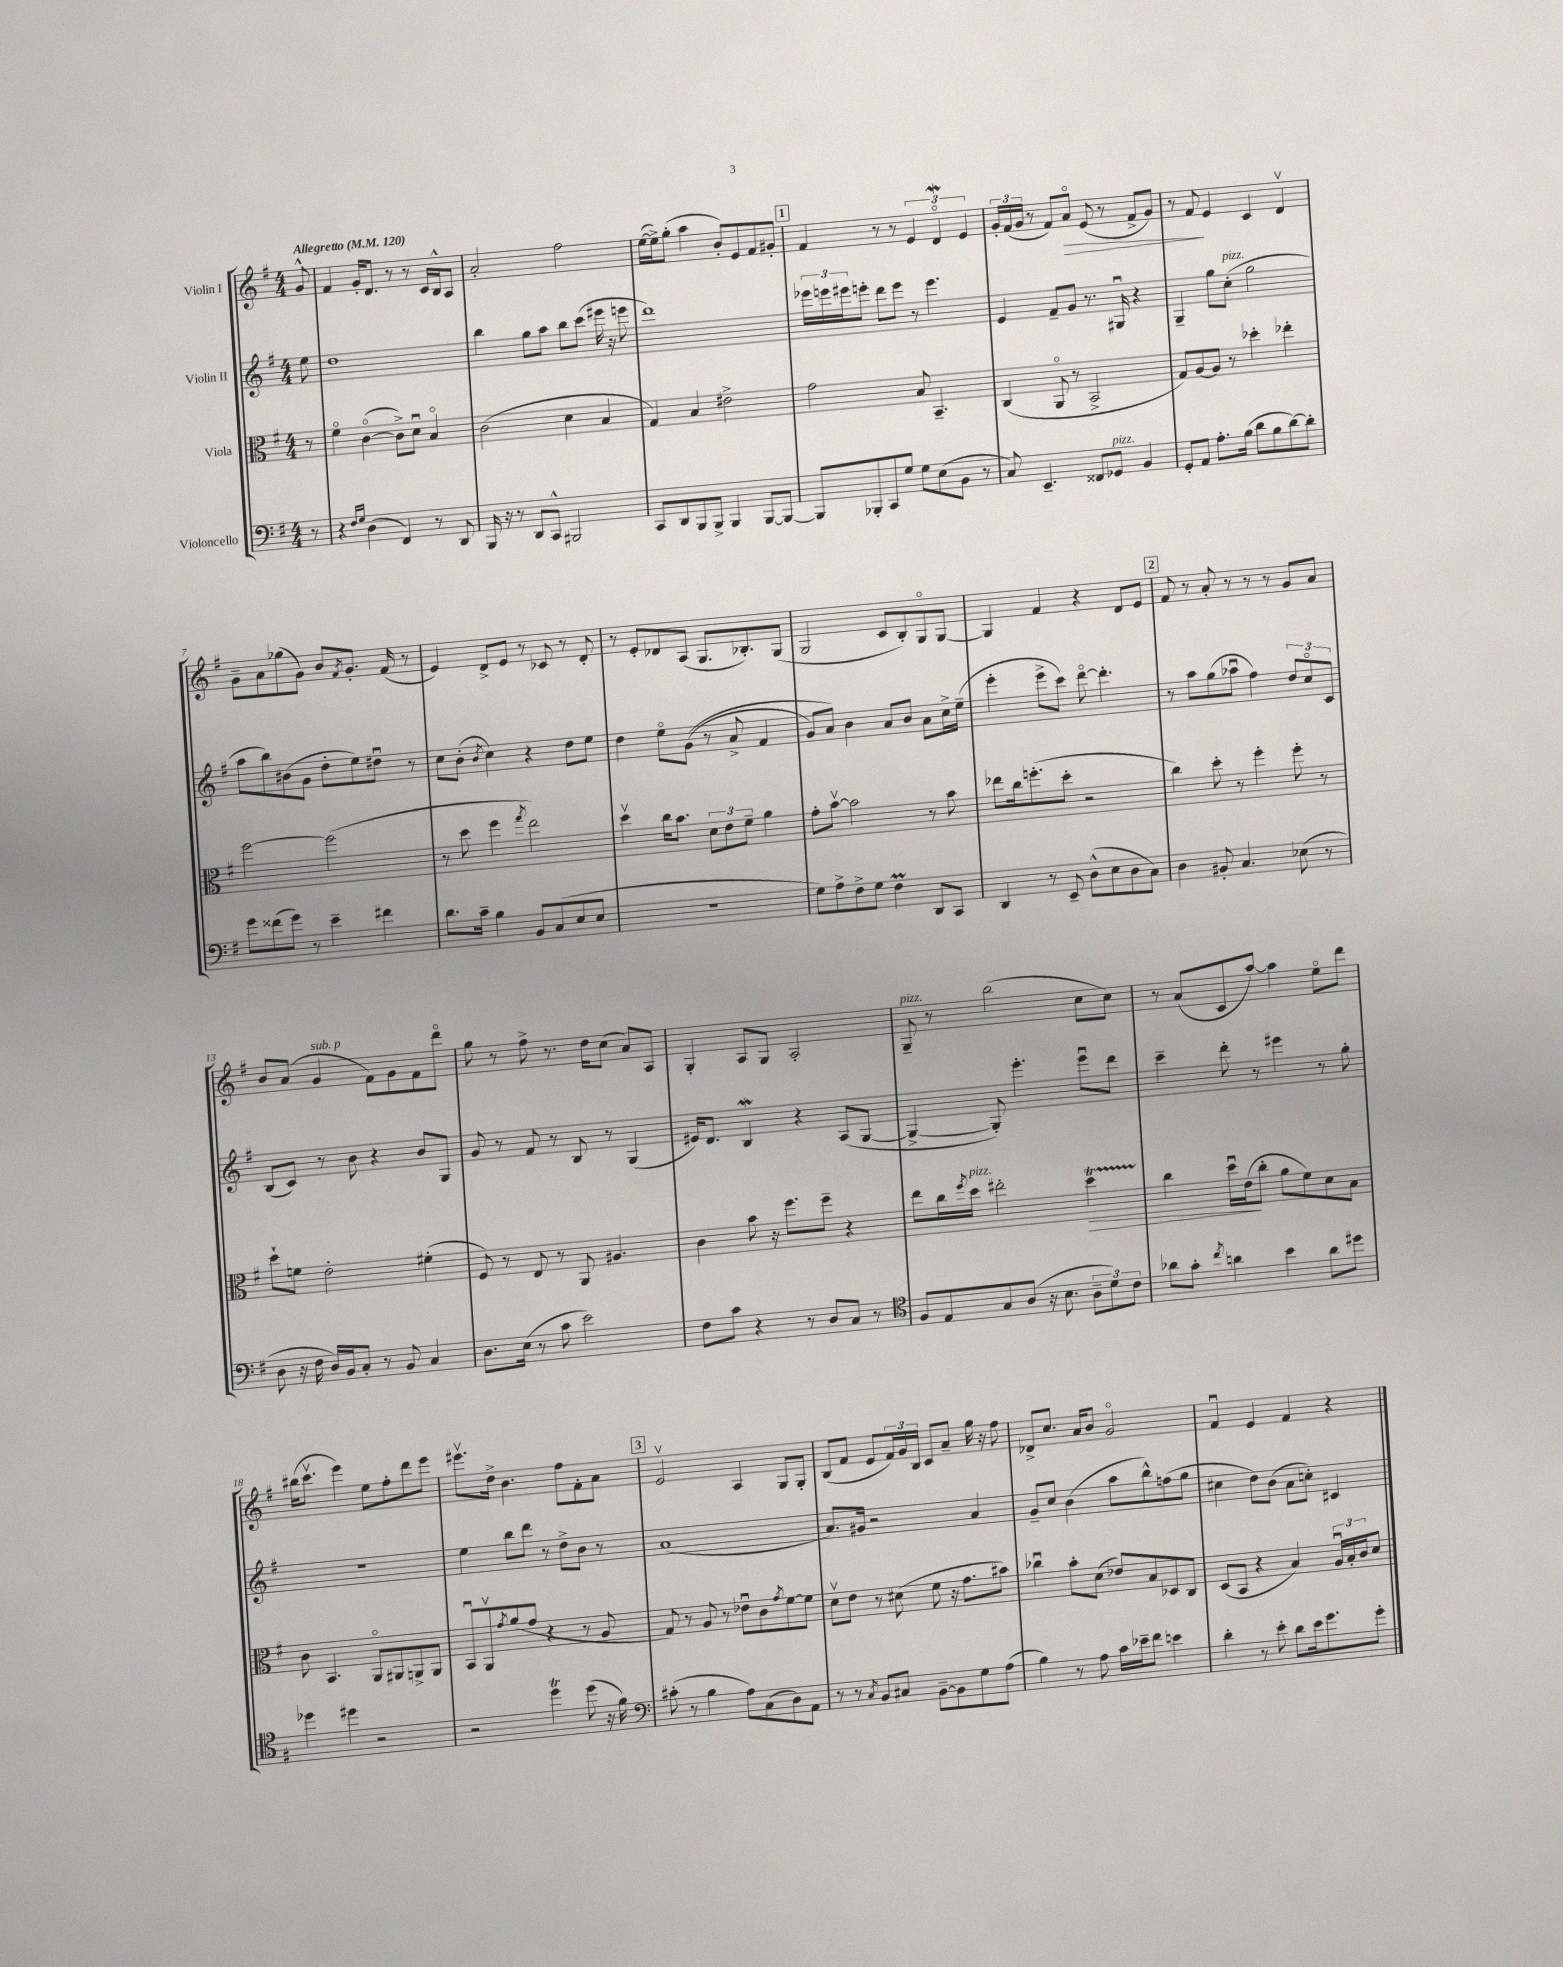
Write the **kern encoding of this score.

**kern	**kern	**dynam	**kern	**kern	**dynam
*part4	*part3	*part3	*part2	*part1	*part1
*staff4	*staff3	*staff3	*staff2	*staff1	*staff1
*I"Violoncello	*I"Viola	*	*I"Violin II	*I"Violin I	*
*clefF4	*clefC3	*	*clefG2	*clefG2	*
*k[f#]	*k[f#]	*	*k[f#]	*k[f#]	*
*M4/4	*M4/4	*	*M4/4	*M4/4	*
*MM120	*MM120	*	*MM120	*MM120	*
=	=	=	=	=	=
!	!	!	!	!LO:TX:a:B:t=Allegretto	!
8r	8r	.	8ee\	8g^^/	.
=1	=1	=1	=1	=1	=1
4r	4f#\	.	1dd	4f#/	.
16qqF#/LL	.	.	.	.	.
16qqG/JJ	.	.	.	.	.
(4D\	([4c\	.	.	16g'/KL	.
.	.	.	.	8.d/J	.
4FF#/)	8c^\L])	.	.	8r	.
.	8du\J	.	.	8r	.
8r	4B/	.	.	16c/LL	.
.	.	.	.	16B^^/J	.
8DD/	.	.	.	8A/J	.
=2	=2	=2	=2	=2	=2
16BBB/	(2c\	.	4bb\	2a'/	.
16r	.	.	.	.	.
8r	.	.	.	.	.
8DD/L	.	.	8gg\L	.	.
8CC^^/J	.	.	8aa\J	.	.
2BBB#X/	4d\	.	8bb\L	2ff#\	.
.	.	.	(8ccc\J	.	.
.	4B/	.	16eee#X\	.	.
.	.	.	16r	.	.
.	.	.	8eeen\	.	.
=3	=3	=3	=3	=3	=3
8CC/L	4G/)	.	1ddd)	([16ee\LL	.
.	.	.	.	16ee^\J])	.
8DD/	.	.	.	(8gg'\J	.
8BBB/	4B/	.	.	4aa\	.
8BBB^/J	.	.	.	.	.
4BBB/	2e#X^\	.	.	8b'/L)	.
.	.	.	.	8e/	.
[8BBB/L	.	.	.	8f#/	.
8BBB/J_	.	.	.	8g#X'/J	.
!!LO:REH:place=s1:t=1
=4	=4	=4	=4	=4	=4
8BBB/L]	2g\	.	24eee-X\LL	4f#/	.
.	.	.	24eeen\	.	.
.	.	.	24eee#X\J	.	.
8BBB-X'/	.	.	8eeen'\J	.	.
8CC/	.	.	8ddd\L	8r	.
8G/J	.	.	8eee\J	8r	.
8G\L	8B/	.	8r	6e/	.
(8E\	4.BB~/	.	4.eee\	.	.
.	.	.	.	6dW/	.
8BB\J	.	.	.	.	.
.	.	.	.	6e/	.
8r	.	.	.	.	.
=5	=5	=5	=5	=5	=5
8C/)	(4C/	.	4e/	24g'/LL	.
.	.	.	.	(24f#/	.
.	.	.	.	24g/JJ	.
4.EE~/	.	.	.	8r	.
.	8AA/	.	8f#~/L	8f#/L)	.
!	!	!	!	!	!LO:HP:b
.	8r	.	8g/J	8a/J	>
8FF##X/L	2BB^/	.	8.r	(8e/	.
!LO:TX:a:i:t=pizz.	!	!	!	!	!
8GG-X/J	.	.	.	8r	.
.	.	.	16G#Xu/	.	.
4BB/	.	.	4r	8f#^/L	.
.	.	.	.	8g/J)	.
=6	=6	=6	=6	=6	=6
8GG'/L	8G/L)	.	4G~/	8r	.
8AA/J	[8A/	.	.	8f#/	.
8.A'\L	8A/J]	.	8gg\L	4e/	]
!	!	!	!LO:TX:a:i:t=pizz.	!	!
.	8r	.	(8cc'\J	.	.
(16B\Jk	.	.	.	.	.
8d\L	4dd-X'\	.	2gg\	4c/	.
8B\	.	.	.	.	.
[8d\)	4ee-X'\	.	.	4dv/	.
8d'\J]	.	.	.	.	.
!!LO:LB:g=z
=7	=7	=7	=7	=7	=7
8g\L	[2ff#\	.	8aa\L	8g~\L	.
(8f##X\	.	.	8bb\)	8a\	.
8g\J)	.	.	(8b#X\	(8gg-X\	.
8r	.	.	8g\J	8g\J)	.
4e~\	(2ff#\]	.	8dd'\L	8b/L	.
.	.	.	.	8qf#/	.
.	.	.	8ee\)	8.g'/J	.
4f#X\	.	.	8dd#Xu\J	.	.
.	.	.	.	(16f#/	.
.	.	.	8r	8r	.
=8	=8	=8	=8	=8	=8
8.d\L	8r	.	8cc\L	4e/)	.
.	8dd\	.	(8b'\J	.	.
16c~\Jk	.	.	.	.	.
.	.	.	8qb/	.	.
4B\	4ff#\	.	4cc\)	8d^/L	.
.	.	.	.	8e/J	.
.	8qgg/	.	.	.	.
8BB/L	2ee\)	.	4r	8r	.
(8C/	.	.	.	8c-X/	.
8E/	.	.	8dd\L	8r	.
8E/J	.	.	8ee\J	8d'/	.
=9	=9	=9	=9	=9	=9
1r	4ddv\	.	4dd\	8r	.
.	.	.	.	8e'/L	.
.	16cc\KL	.	8ee\L	8d-X/	.
.	8.b\J	.	.	.	.
.	.	.	((8g\J	(8A/J	.
.	12d\L	.	8r	8.G/L	.
.	12e\	.	.	.	.
.	.	.	8a^/	.	.
.	12f#~\J	.	.	.	.
.	.	.	.	8.B-X'/)	.
.	4a\	.	4f#/	.	.
.	.	.	.	(8G/J	.
=10	=10	=10	=10	=10	=10
8G\L)	8g'\L	.	8g/L)	2G/	.
8A^\	[8bv\J	.	8a/J)	.	.
8F#^\	2b\]	.	4b\	.	.
8G\J	.	.	.	.	.
4F#m\	.	.	8a/L	8c/L	.
.	.	.	8b/J	8B'/)	.
8DD/L	8r	.	8a\L	8G/	.
8CC/J	8b\	.	16cc^\L	[8G/J	.
.	.	.	(16ee~\JJ	.	.
=11	=11	=11	=11	=11	=11
4DD/	8ee-X\L	.	4eee'\	4G/]	.
.	16cc\k	.	.	.	.
.	(8.ffn'\	.	.	.	.
8r	.	.	8eee^\L	4f#/	.
8EE~/	8dd'\J	.	8ccc\J)	.	.
(8D^^\L	2r	.	[8ddd\	4r	.
8E\	.	.	4.ddd'\]	.	.
8D\	.	.	.	8d/L	.
8C\J)	.	.	.	8e/J	.
!!LO:REH:place=s1:t=2
=12	=12	=12	=12	=12	=12
4D\	4cc\)	.	8r	8f#/	.
.	.	.	8aa\L	8r	.
8BB#X'/	8dd'\	.	(8gg\	8a'/	.
4.C/	8r	.	8aa-Xu\J	8r	.
.	4ff#'\	.	4ff#\)	8r	.
.	.	.	.	8r	.
(8E-X\	8ff#'\	.	12dd/L	8g/L	.
.	.	.	12cc/	.	.
8r	8r	.	.	8a/J	.
.	.	.	12c/J	.	.
!!LO:LB:g=z
=13	=13	=13	=13	=13	=13
8D\	8dd`\L	.	(8B/L	8b/L	.
16r	8fn\J	.	8c/J)	(8a/J	.
16F#\	.	.	.	.	.
!	!	!	!	!LO:TX:a:i:t=sub. p	!
16D/LL)	2e'\	.	8r	4g/	.
16BB/J	.	.	.	.	.
8C'/J	.	.	8b\	.	.
8r	.	.	4r	8f#\L)	.
8BB/	.	.	.	8g\	.
4C/	(4f#X'\	.	8b/L	8f#\	.
.	.	.	8G/J	8ddd\J	.
=14	=14	=14	=14	=14	=14
8.D\L	8F#/)	.	8g/	8gg\	.
.	8r	.	8r	8r	.
(16E\Jk	.	.	.	.	.
8r	8E/	.	8f#/	8ff#^\	.
8c\	8r	.	8r	8.r	.
2e\)	8AA/	.	8B/	.	.
.	.	.	.	16dd\KL	.
.	4.A#X/	.	8r	(8cc\J	.
.	.	.	(4G/	8a/L)	.
.	.	.	.	8A/J	.
=15	=15	=15	=15	=15	=15
8F#\L	4c\	.	16e#X/KL)	4G'/	.
.	.	.	8.d/J	.	.
8c\J	.	.	.	.	.
4r	8b\	.	4BW/	8A/L	.
.	16r	.	.	8G/J	.
.	8.ff#\L	.	.	.	.
8r	.	.	4r	2A'/	.
8D/L	8ff#~\J	.	.	.	.
8C/J	4r	.	(8A/L	.	.
8r	.	.	[8G/J	.	.
=16	=16	=16	=16	=16	=16
*clefC4	*	*	*	*	*
!	!	!	!	!LO:TX:a:i:t=pizz.	!
8F#/L	8ee\L	.	4G^/_	8G~/	.
8E/	16cc\L	.	.	8r	.
.	8qff#/	.	.	.	.
!	!LO:TX:a:i:t=pizz.	!	!	!	!
.	16dd\JJ	.	.	.	.
8G/	2ee#X'\	.	8G'/])	(2bb\	.
(8A/J	.	.	4.eee'\	.	.
16r	.	.	.	.	.
8.B\	.	.	.	.	.
!	!	!LO:HP:b	!	!	!
12A~\L	4ddT\	>	8eeeu\L	8cc\L	.
12d\)	.	.	.	.	.
.	.	.	8ddd\J	8cc\J)	.
12c\J	.	.	.	.	.
=17	=17	=17	=17	=17	=17
8a-X\L	4cc\	.	4ccc~\	8r	.
8g'\J	.	.	.	(8a/L	.
8qcc/	.	.	.	.	.
4an\	16ddu\LL	.	8ddd'\	8c/	.
.	(16e\J	.	.	.	.
.	8cc'\J	]	8r	[8aa/J)	.
4b\	8a\L	.	4eee#X\	4aa\]	.
.	8f#\)	.	.	.	.
8a\L	8d\	.	8r	8ee\L	.
8dd#X\J	8B\J	.	8gg'\	8ddd\J	.
!!LO:LB:g=z
=18	=18	=18	=18	=18	=18
4dd-X\	8c\	.	1r	(16bb#X\KL	.
.	.	.	.	8.cccv\J	.
.	4.BB/	.	.	.	.
4dd#X\	.	.	.	4eee\)	.
2r	8AA/L	.	.	8ee\L	.
.	8AA#X/	.	.	8ff#'\	.
.	8AAn^/	.	.	8ddd\	.
.	8AA/J	.	.	8eee\J	.
=19	=19	=19	=19	=19	=19
2r	8BBu/L	.	4ee\	8.eee#Xv\L	.
.	8AAv/	.	.	.	.
.	.	.	.	16dd^\Jk	.
.	8qg/	.	.	.	.
.	(8a/	.	8bb\L	4.b\	.
.	8g/J	.	8ddd\J	.	.
4ddT\	4r	.	8r	.	.
.	.	.	8dd^\L	8ff#\L	.
(8dd\	8r	.	8b\J	8f#'\	.
16r	8A/	.	8r	8a\J	.
16f#\)	.	.	.	.	.
!!LO:REH:place=s1:t=3
=20	=20	=20	=20	=20	=20
*clefF4	*	*	*	*	*
(8c#X'\	8G/)	.	(1a	2ev/	.
8r	8r	.	.	.	.
4B\	8A/	.	.	.	.
.	8r	.	.	.	.
8A\L)	8e-Xu\L	.	.	4A/	.
(8C\	8c\	.	.	.	.
.	8qg/	.	.	.	.
8D\)	[8f#\	.	.	8G/L	.
8AA\J	8f#\J]	.	.	8G'/J	.
=21	=21	=21	=21	=21	=21
8r	8dv\L	.	8.a/L)	(8B/L	.
8r	8e\J	.	.	8f#/J	.
.	.	.	16g#X/Jk	.	.
8qC/	.	.	.	.	.
8BB/L	8r	.	2r	8e/L	.
8C#X/J	(8d#X\	.	.	24f#/L)	.
.	.	.	.	24g/	.
.	.	.	.	24B/JJ	.
[8BB~\L	8f#\	.	.	8c/L	.
8BB\]	16r	.	.	8a~/J	.
.	8.g\L	.	.	.	.
8G\	.	.	4a/	16gg\	.
.	.	.	.	16r	.
(8A\J	8b#X\J)	.	.	8ff#\	.
=22	=22	=22	=22	=22	=22
4B\)	4cc-Xu\	.	8g~/L	8d-X^/L	.
.	.	.	8cc/J	8.cc/J	.
8r	8b'\L	.	(4b\	.	.
.	.	.	.	16a/KL	.
8A\	(8d\J	.	.	8b/J	.
16c\LL	8e-X/L)	.	8aa\L	2g/	.
16e-X~\J	.	.	.	.	.
8f#\J	8B/	.	8bb^^\)	.	.
4en\	8D-X/	.	(8ffn\	.	.
.	8C/J	.	8gg\J	.	.
=23	=23	=23	=23	=23	=23
4d'\	(8D/L	.	4cc#X\	4f#u/	.
.	8BB/J	.	.	.	.
8r	4r	.	8dd\L)	4e/	.
8e'\	.	.	(8b\J	.	.
8d\L	4B/)	.	8a\L	4f#/	.
16e\k	.	.	8ccn'\J)	.	.
8.g\	.	.	.	.	.
.	24Au/LL	.	4c#X/	4r	.
.	24B'/	.	.	.	.
.	24c/J	.	.	.	.
8g'\J	8d/J	.	.	.	.
==	==	==	==	==	==
*-	*-	*-	*-	*-	*-
